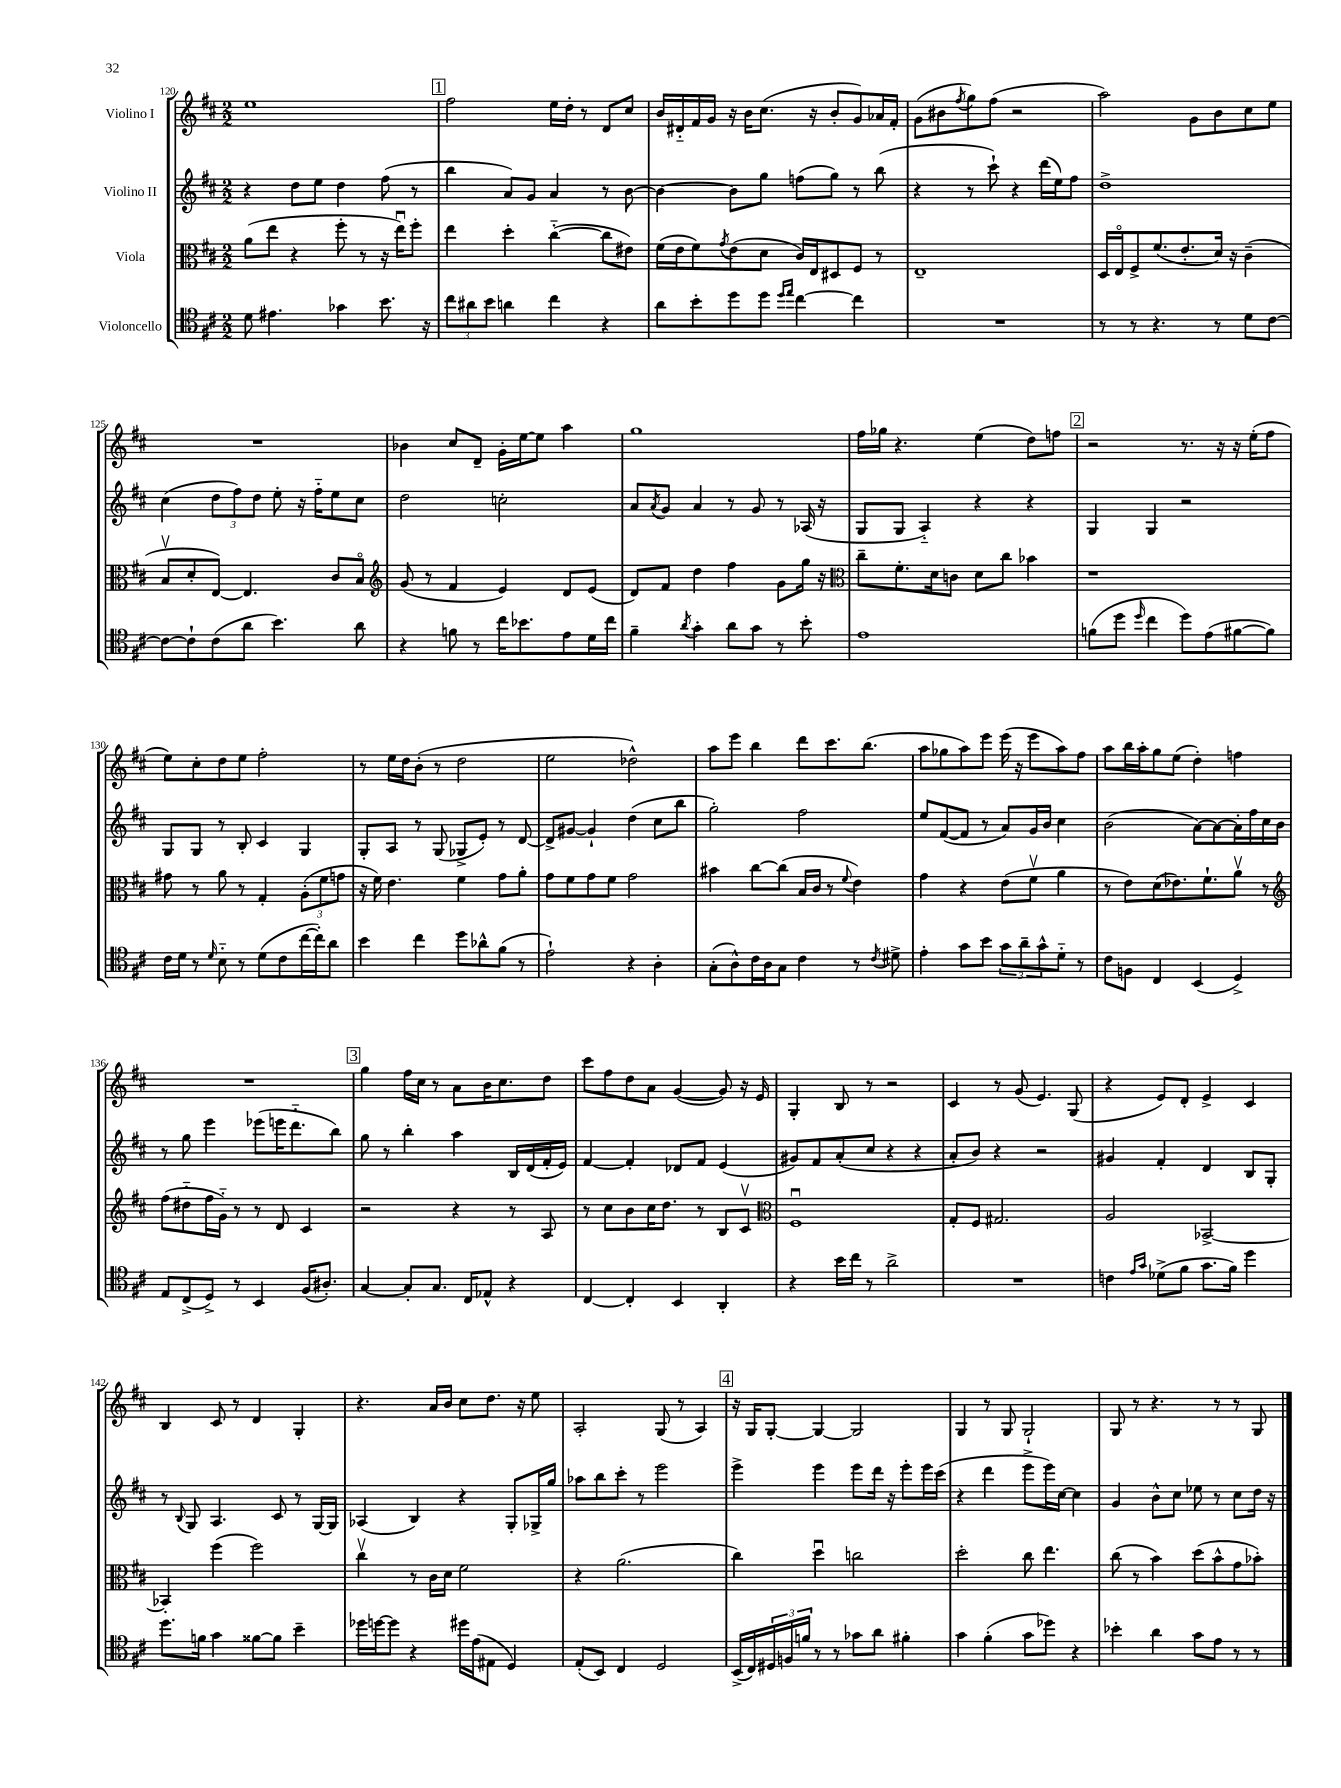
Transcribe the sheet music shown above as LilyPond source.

<<
\new StaffGroup <<
\new Staff = "s0" \with { instrumentName = "Violino I" } {
    \clef treble \key d \major \numericTimeSignature \time 2/2
    e''1 |
    \mark \markup { \box "1" } fis''2 e''16 d''16-. r8 d'8 cis''8 |
    b'16 dis'16-_ fis'16 g'16 r16 b'16 cis''8.( r16 b'8-. g'8) aes'16 fis'16-. |
    g'8( bis'8 \acciaccatura { fis''8 } g''8) fis''8( r2 |
    a''2) g'8 b'8 cis''8 e''8 |
    R1 |
    bes'4 cis''8 d'8-- g'16-. e''16~ e''8 a''4 |
    g''1 |
    fis''16 ges''16 r4. e''4( d''8) f''8 |
    \mark \markup { \box "2" } r2 r8. r16 r16 e''16-.( fis''8 |
    e''8) cis''8-. d''8 e''8 fis''2-. |
    r8 e''16 d''16 b'8-.( r8 d''2 |
    e''2 des''2-^) |
    a''8 e'''8 b''4 d'''8 cis'''8. b''8.( |
    a''8 ges''8 a''8) e'''8 e'''16( r16 e'''8 a''8) fis''8 |
    a''8 b''16 a''16-. g''8 e''8( d''4-.) f''4 |
    R1 |
    \mark \markup { \box "3" } g''4 fis''16 cis''16 r8 a'8 b'16 cis''8. d''8 |
    cis'''8 fis''8 d''8 a'8 g'4~( g'8) r16 e'16 |
    g4-. b8 r8 r2 |
    cis'4 r8 g'8( e'4.) g8( |
    r4 e'8) d'8-. e'4-> cis'4 |
    b4 cis'8 r8 d'4 g4-. |
    r4. a'16 b'16 cis''8 d''8. r16 e''8 |
    a2-. g8( r8 a4) |
    \mark \markup { \box "4" } r16 g16 g8~-. g4~ g2 |
    g4 r8 g8 g2-! |
    g8 r8 r4. r8 r8 g8 \bar "|." |
}
\new Staff = "s1" \with { instrumentName = "Violino II" } {
    \clef treble \key d \major \numericTimeSignature \time 2/2
    r4 d''8 e''8 d''4 fis''8( r8 |
    \mark \markup { \box "1" } b''4 a'8) g'8 a'4 r8 b'8~ |
    b'4~ b'8 g''8 f''8( g''8) r8 b''8( |
    r4 r8 cis'''8-!) r4 d'''16( e''16) fis''8 |
    d''1-> |
    cis''4( \tuplet 3/2 { d''8 fis''8) d''8 } e''8-. r16 fis''16-_ e''8 cis''8 |
    d''2 c''2-. |
    a'8 \acciaccatura { a'8 } g'8 a'4 r8 g'8 r8 aes16( r16 |
    g8 g8 a4-_) r4 r4 |
    \mark \markup { \box "2" } g4 g4 r2 |
    g8 g8 r8 b8-. cis'4 g4 |
    g8-. a8 r8 g8( ges8-> e'8-.) r8 d'8~ |
    d'8-> gis'8~ gis'4-! d''4( cis''8 b''8 |
    g''2-.) fis''2 |
    e''8 fis'8~( fis'8 r8 a'8) g'16 b'16 cis''4 |
    b'2( a'8~) a'8~ a'16-. fis''16 cis''16 b'16 |
    r8 g''8 e'''4 ees'''8( e'''16 d'''8.-_ b''8) |
    \mark \markup { \box "3" } g''8 r8 b''4-. a''4 b16 d'16( fis'16-. e'16) |
    fis'4~ fis'4-. des'8 fis'8 e'4( |
    gis'8) fis'8 a'8-.( cis''8 r4 r4 |
    a'8-. b'8) r4 r2 |
    gis'4 fis'4-. d'4 b8 g8-. |
    r8 \appoggiatura { b8 } g8 a4. cis'8 r8 g16~ g16 |
    aes4( b4) r4 g8-. ges16-> g''16 |
    aes''8 b''8 cis'''8-. r8 e'''2 |
    \mark \markup { \box "4" } e'''4-> e'''4 e'''8 d'''16 r16 e'''8-. e'''16 cis'''16( |
    r4 d'''4 e'''8-> e'''16) cis''16~ cis''4 |
    g'4 b'8-^ cis''8 ees''8 r8 cis''8 d''16 r16 \bar "|." |
}
\new Staff = "s2" \with { instrumentName = "Viola" } {
    \clef alto \key d \major \numericTimeSignature \time 2/2
    a'8( e''8 r4 fis''8-. r8 r16 e''16\downbow) fis''8-. |
    \mark \markup { \box "1" } e''4 d''4-. cis''4~-_( cis''8 eis'8) |
    fis'16( e'16 fis'8) \acciaccatura { g'8 } e'8( d'8 cis'16) e16 dis8 fis8 r8 |
    e1-- |
    d16 e16\flageolet fis8-> fis'8.( e'8.-. d'16) r16 cis'4--( |
    b8\upbow d'8-. e8~) e4. cis'8 b8\flageolet |
    \clef treble g'8( r8 fis'4 e'4) d'8 e'8( |
    d'8) fis'8 d''4 fis''4 g'8 g''16 r16 |
    \clef alto cis''8-- fis'8.-. d'16 c'8 d'8 cis''8 bes'4 |
    \mark \markup { \box "2" } r1 |
    gis'8 r8 a'8 r8 g4-. \tuplet 3/2 { a8-.( fis'8 g'8 } |
    r16 fis'16) e'4. fis'4 g'8 a'8-. |
    g'8 fis'8 g'8 fis'8 g'2 |
    bis'4 cis''8~ cis''8( b16 cis'16 r8 \appoggiatura { fis'8 } e'4) |
    g'4 r4 e'8( fis'8\upbow a'4 |
    r8 e'8) d'8( ees'8.) fis'8.-! a'8\upbow r8 |
    \clef treble fis''8( dis''8-_ fis''16 g'16-_) r8 r8 d'8 cis'4 |
    \mark \markup { \box "3" } r2 r4 r8 a8 |
    r8 cis''8 b'8 cis''16 d''8. r8 b8 cis'8\upbow |
    \clef alto fis1\downbow |
    g8-. fis8 gis2. |
    a2 bes,2~-> |
    bes,4-. fis''4( fis''2) |
    cis''4\upbow r8 cis'16 d'16 fis'2 |
    r4 a'2.( |
    \mark \markup { \box "4" } cis''4) d''4\downbow c''2 |
    d''2-. cis''8 e''4. |
    cis''8( r8 b'4) d''8( b'8-^ g'8 bes'8-.) \bar "|." |
}
\new Staff = "s3" \with { instrumentName = "Violoncello" } {
    \clef tenor \key d \major \numericTimeSignature \time 2/2
    d'8 eis'4. ges'4 b'8. r16 |
    \mark \markup { \box "1" } \tuplet 3/2 { cis''8 ais'8 b'8 } a'4 cis''4 r4 |
    a'8 b'8-. d''8 d''8 \grace { d''16 e''16 } cis''4~ cis''4 |
    R1 |
    r8 r8 r4. r8 d'8 cis'8~ |
    cis'8~ cis'8-! cis'8( a'8 b'4.) a'8 |
    r4 f'8 r8 cis''16 bes'8. e'8 d'16 cis''16 |
    fis'4-- \acciaccatura { a'8 } g'4-. a'8 g'8 r8 b'8-. |
    e'1 |
    \mark \markup { \box "2" } f'8( d''8 \grace { d''16 } cis''4 d''8) e'8( fis'8~ fis'8) |
    cis'16 d'16 r8 \grace { d'16 } b8-_ r8 d'8( cis'8 cis''16~ cis''16-.) a'8 |
    b'4 cis''4 d''8 aes'8-^ fis'8( r8 |
    e'2-!) r4 a4-. |
    g8-.( a8-^) cis'16 a16 g8 cis'4 r8 \acciaccatura { cis'8 } dis'8-> |
    e'4-. g'8 b'8 \tuplet 3/2 { g'8 a'8-- g'8-^ } d'8-_ r8 |
    cis'8 f8 cis4 b,4( d4->) |
    e8 cis8->( d8->) r8 b,4 fis16( ais8.-.) |
    \mark \markup { \box "3" } g4~ g8-. g8. cis16 ees8-^ r4 |
    cis4~ cis4-. b,4 a,4-. |
    r4 b'16 cis''16 r8 a'2-> |
    R1 |
    c'4 \grace { e'16 g'16 } des'8->( fis'8 g'8. fis'16) d''4 |
    d''8. f'16 g'4 fisis'8~ fisis'8 b'4-- |
    des''16 d''16~ d''8 r4 dis''16 e'16( eis8 d4) |
    e8-.( b,8) cis4 d2 |
    \mark \markup { \box "4" } b,16->( cis16) \tuplet 3/2 { dis16 f16 f'16 } r8 r8 ges'8 a'8 fis'4-. |
    g'4 fis'4-.( g'8 des''8) r4 |
    bes'4-. a'4 g'8 e'8 r8 r8 \bar "|." |
}
>>
>>
\layout { \context { \Score currentBarNumber = #120 } }
